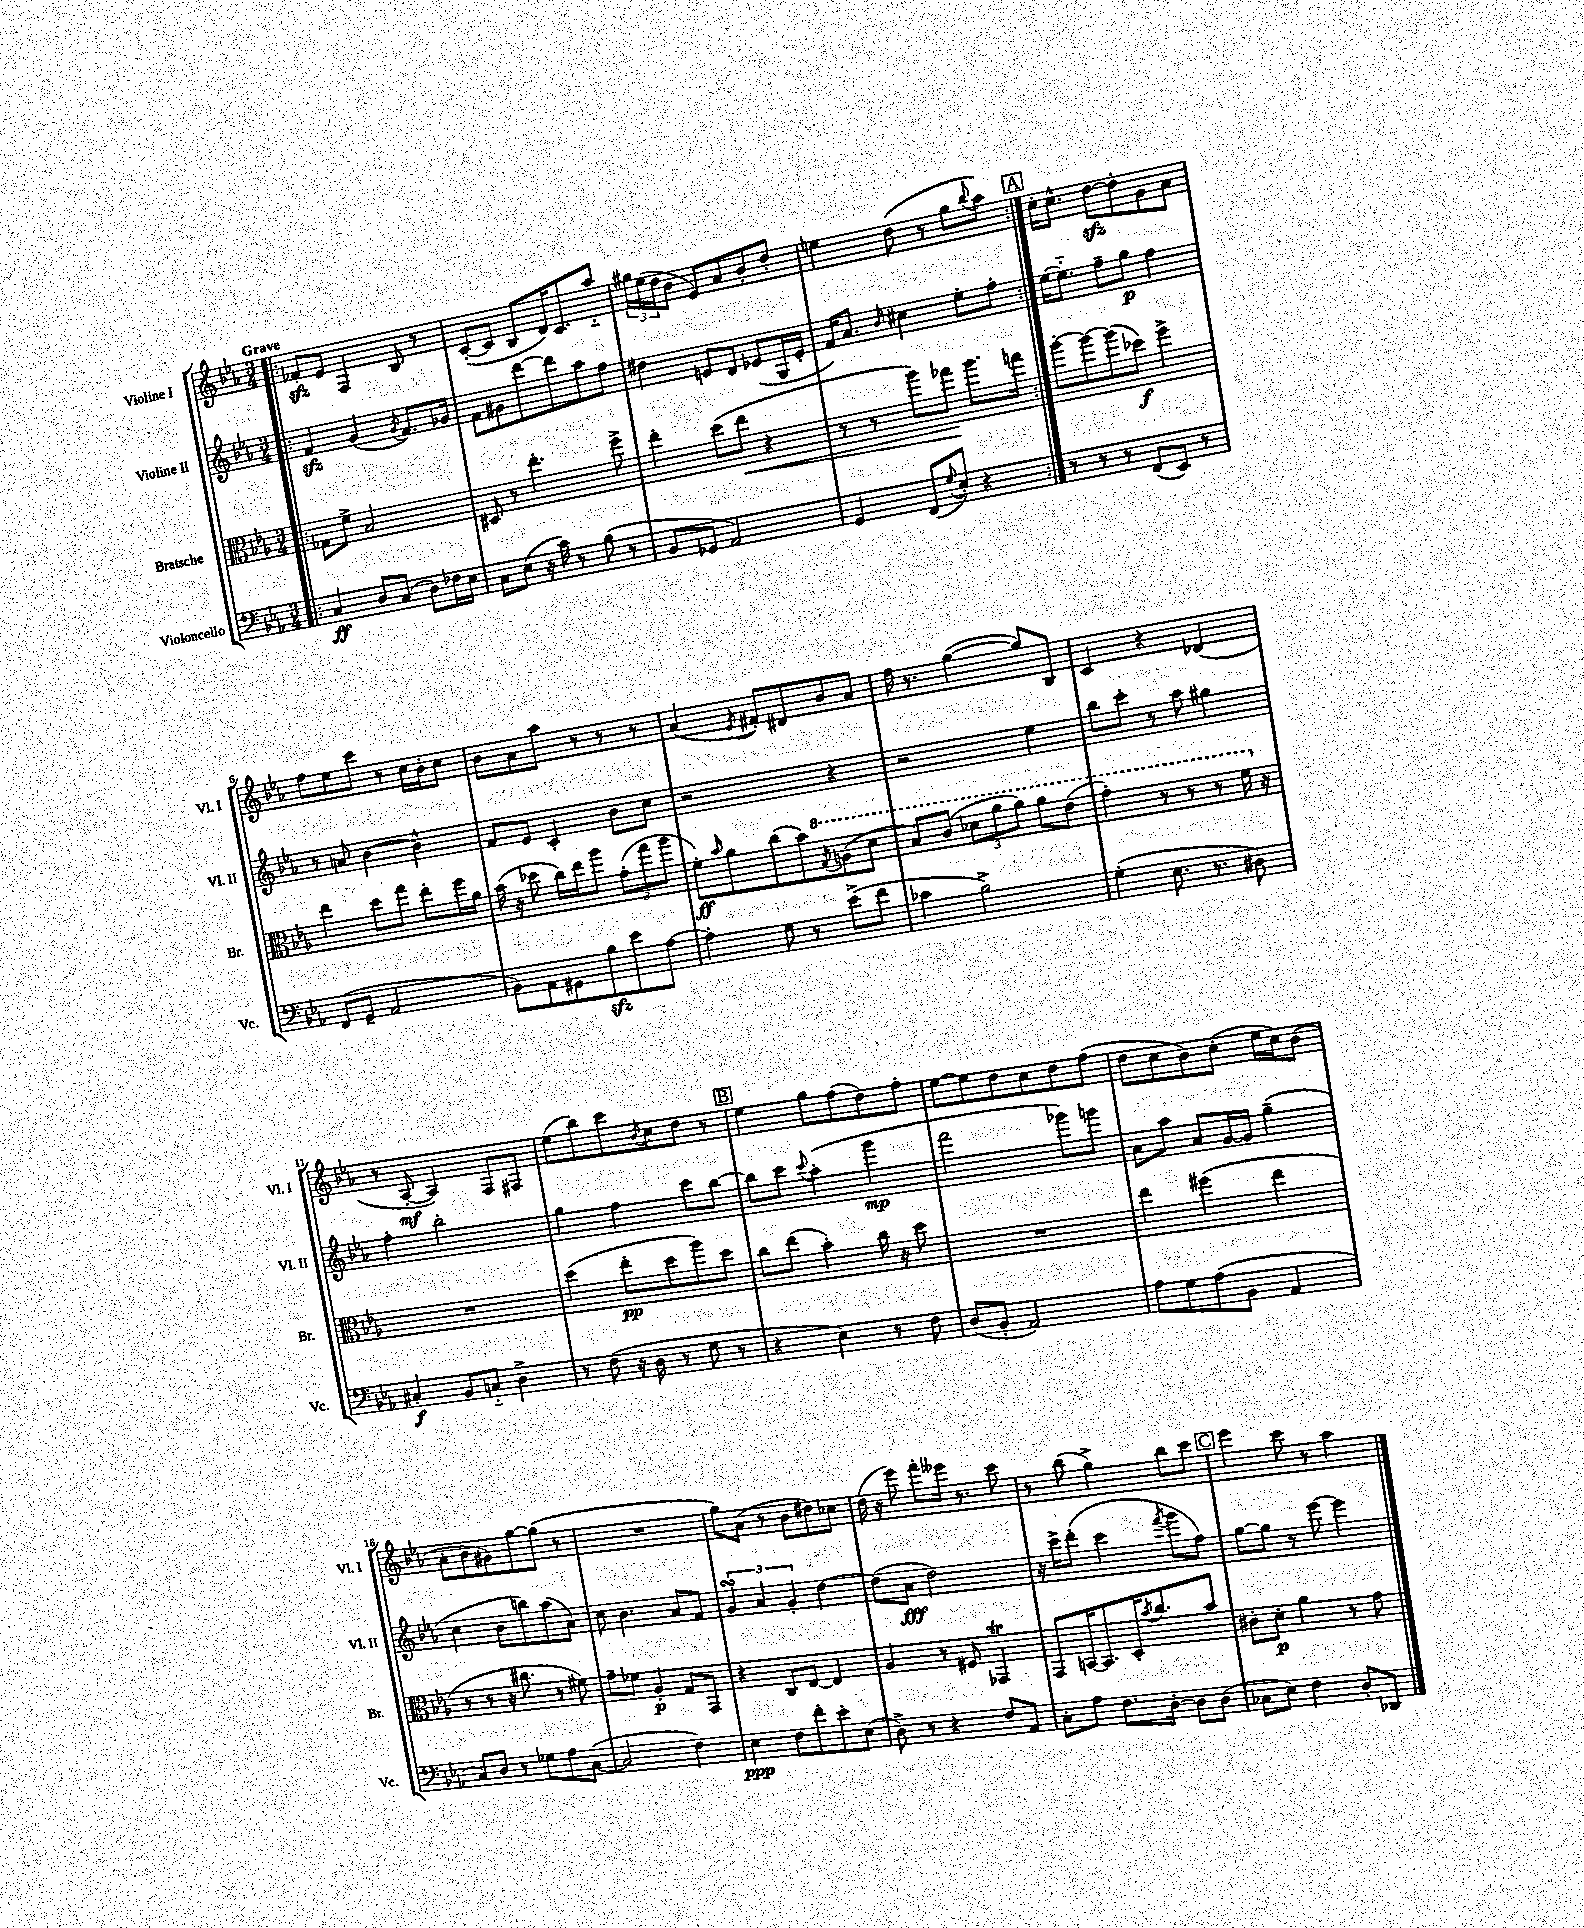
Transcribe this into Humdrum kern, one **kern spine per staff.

**kern	**kern	**kern	**kern
*staff4	*staff3	*staff2	*staff1
*clefF4	*clefC3	*clefG2	*clefG2
*k[b-e-a-]	*k[b-e-a-]	*k[b-e-a-]	*k[b-e-a-]
*M3/4	*M3/4	*M3/4	*M3/4
=!|:	=!|:	=!|:	=!|:
4C	8G-	4f	8f-'
.	8f^	.	8e-
8D	2B-	(4g	4F
(8C	.	.	.
.	.	8qg	.
8D)	.	8.f)	8B-
16F-	.	.	8r
16E-	.	16g-	.
=	=	=	=
8C	8D#	8f	([8c'
(8E-	8r	8g#	8c]
16r	4.ee-'	[8ddd	8B-
16c)	.	.	.
8r	.	8ddd]	16d)
.	.	.	8.c
(8B-	.	8aa-	.
8r	8ff^	8ff	8aa-'~
=	=	=	=
8BB-	4ee-'	4dd#	24gg#
.	.	.	(24ee-
.	.	.	24dd
8GG-	.	.	8b-
2AA-)	(8dd	8e	8e-)
.	8ee-	8d	8a-
.	4r	(8e-	8b-'
.	.	16G	8dd'
.	.	16e-'	.
=	=	=	=
4GG	8r	16f)	4ee
.	.	8.a-	.
.	8r	.	.
.	.	16qqb-	.
(8FF	8aa-)	4cc#	(8dd
8qqG	.	.	.
8E-')	8gg-	.	8r
4r	8.aa-	8ee-'	8gg
.	.	.	8qqbb-
.	.	8ff'	8aa-)
.	16gg	.	.
=:|!	=:|!	=:|!	=:|!
8r	[8aa-'	[16ee-	16cc'
.	.	8.ee-'~]	8.cc^^
8r	8aa-_	.	.
8r	(8aa-]	8ff~	[8dd
(8FF	8dd-)	8gg	8dd']
8EE-)	4ff^	4ff	8g
8r	.	.	8a-
=	=	=	=
(8FF	4ee-	8r	8ff
8GG~	.	8a	8ee-
2AA-	8dd	[4b-	8ccc
.	8gg	.	8r
.	8ee-'	4b-^^]	16cc
.	.	.	16b-'
.	16ff	.	8cc
.	16a-	.	.
=	=	=	=
8BB-)	(16b-	8f	8b-
.	16r	.	.
8AA-	8dd-	8e-	8a-
8GG#	16cc)	4c'	8aa-
.	16ee-	.	.
8B-	8aa-	.	8r
8e-	(12g'	8b-	8r
.	12gg	.	.
[8A-	.	8cc	8r
.	12aa-	.	.
=	=	=	=
4A-']	8f')	2r	(4a-
.	16qqb-	.	.
.	8a-	.	.
.	.	.	8qe-
8G	(8cc	.	8f#')
8r	8b-)	.	8d#
.	8qg	.	.
(8e-^	(8a	4r	8b-
8f	8dd	.	8a-
=	=	=	=
4c-	8b-)	2r	16ff
.	.	.	8.r
.	(8cc	.	.
2B-^)	12dd-	.	([4gg
.	12aa-	.	.
.	12aa-)	.	.
.	8aa-	4ee-	8gg])
.	(8ee-	.	8B-
=	=	=	=
(4G'	4gg')	8bb-	4c
.	.	8ccc'	.
8.E-	8r	8r	4r
.	8r	8aa-	.
8.r	.	.	.
.	8r	4gg#	(4d-
8D#)	16ff	.	.
.	16r	.	.
=	=	=	=
4C#'	2.r	4ff'	8r
.	.	.	[8A-'
8BB-	.	2bb-'	4A-])
8C'~	.	.	.
4D^	.	.	8F
.	.	.	8F#
=	=	=	=
8r	(4dd	4gg	(8ee-
(8F	.	.	8bb-)
16r	8ee-'	4ff	8ccc
16D	.	.	.
.	.	.	8qb-
8r	8dd	.	8cc
8G	8aa-)	8ccc	8dd
8r	8dd	[8bb-	8r
=	=	=	=
4r	8cc	8bb-]	4ee-
.	(8ee-	8ccc	.
.	.	8qqccc	.
4E-)	4b-')	(4aa-'	8gg
.	.	.	(8ff
8r	16cc	4ggg	8dd)
.	16r	.	.
8F	8dd	.	8ff'
=	=	=	=
(8D	2.r	2fff	[8ee-
8BB-'	.	.	8ee-]
2AA-)	.	.	8dd
.	.	.	8cc
.	.	8ggg-)	8dd
.	.	8ggg	(8ff
=	=	=	=
8A-	4ee-	8a-	8dd
8G	.	8aa-	8cc
(8A-	(4ff#	8a-	8b-)
8BB-	.	[16g	(8cc'
.	.	16g]	.
4AA-	4ee-	(4gg~	16ee-
.	.	.	16cc)
.	.	.	(8b-
=	=	=	=
8C)	8r	4cc	8a-'
8D	8r	.	8b-
8r	16r	8b-	8g#)
.	8.cc#	.	.
8G-	.	8bb)	[8gg
8A-	8r	(8aa-	(8gg]
([8C	8f#)	8a-)	8r
=	=	=	=
2C]	8g~	8cc	2.r
.	8f-	4.b-	.
.	4A-'	.	.
4F)	8G	8a-	.
.	8GG	8f	.
=	=	=	=
4E-	4r	6g	8gg)
.	.	.	(8a-
.	.	6a-	.
8F	8C	.	8r
.	.	6g'	.
8f'	[8E-	.	8b-
8e-'	4E-]	[4dd	8dd#)
(8E-	.	.	8cc-
=	=	=	=
8D^)	4A-	(8dd]	(16dd
.	.	.	16r
8r	.	8a-	8eee-)
4r	8r	2dd)	8fff'
.	8F#	.	16eee--
.	.	.	8.r
8F	4GG-	.	.
8AA-	.	.	8ccc
=	=	=	=
8C'	8GG	16r	8r
.	.	16ccc^	.
8A-	[16BB	(8ddd'	(8bb-
.	8.BB]	.	.
8.F	.	4ccc	4gg^)
.	16D'	.	.
.	8qb-	.	.
[16D'	8.cc	.	.
.	.	8qfff	.
8D]	.	8ggg	8bb-
(8D	8b-	8ff)	8ccc
=	=	=	=
8C-	8c#'	[8gg	4eee-
8E-)	8d'	8gg]	.
4F	4a-	8r	8ccc
.	.	[8eee-	8r
8D'	8r	4eee-]	4aa-
8DD-	8g	.	.
==	==	==	==
*-	*-	*-	*-
